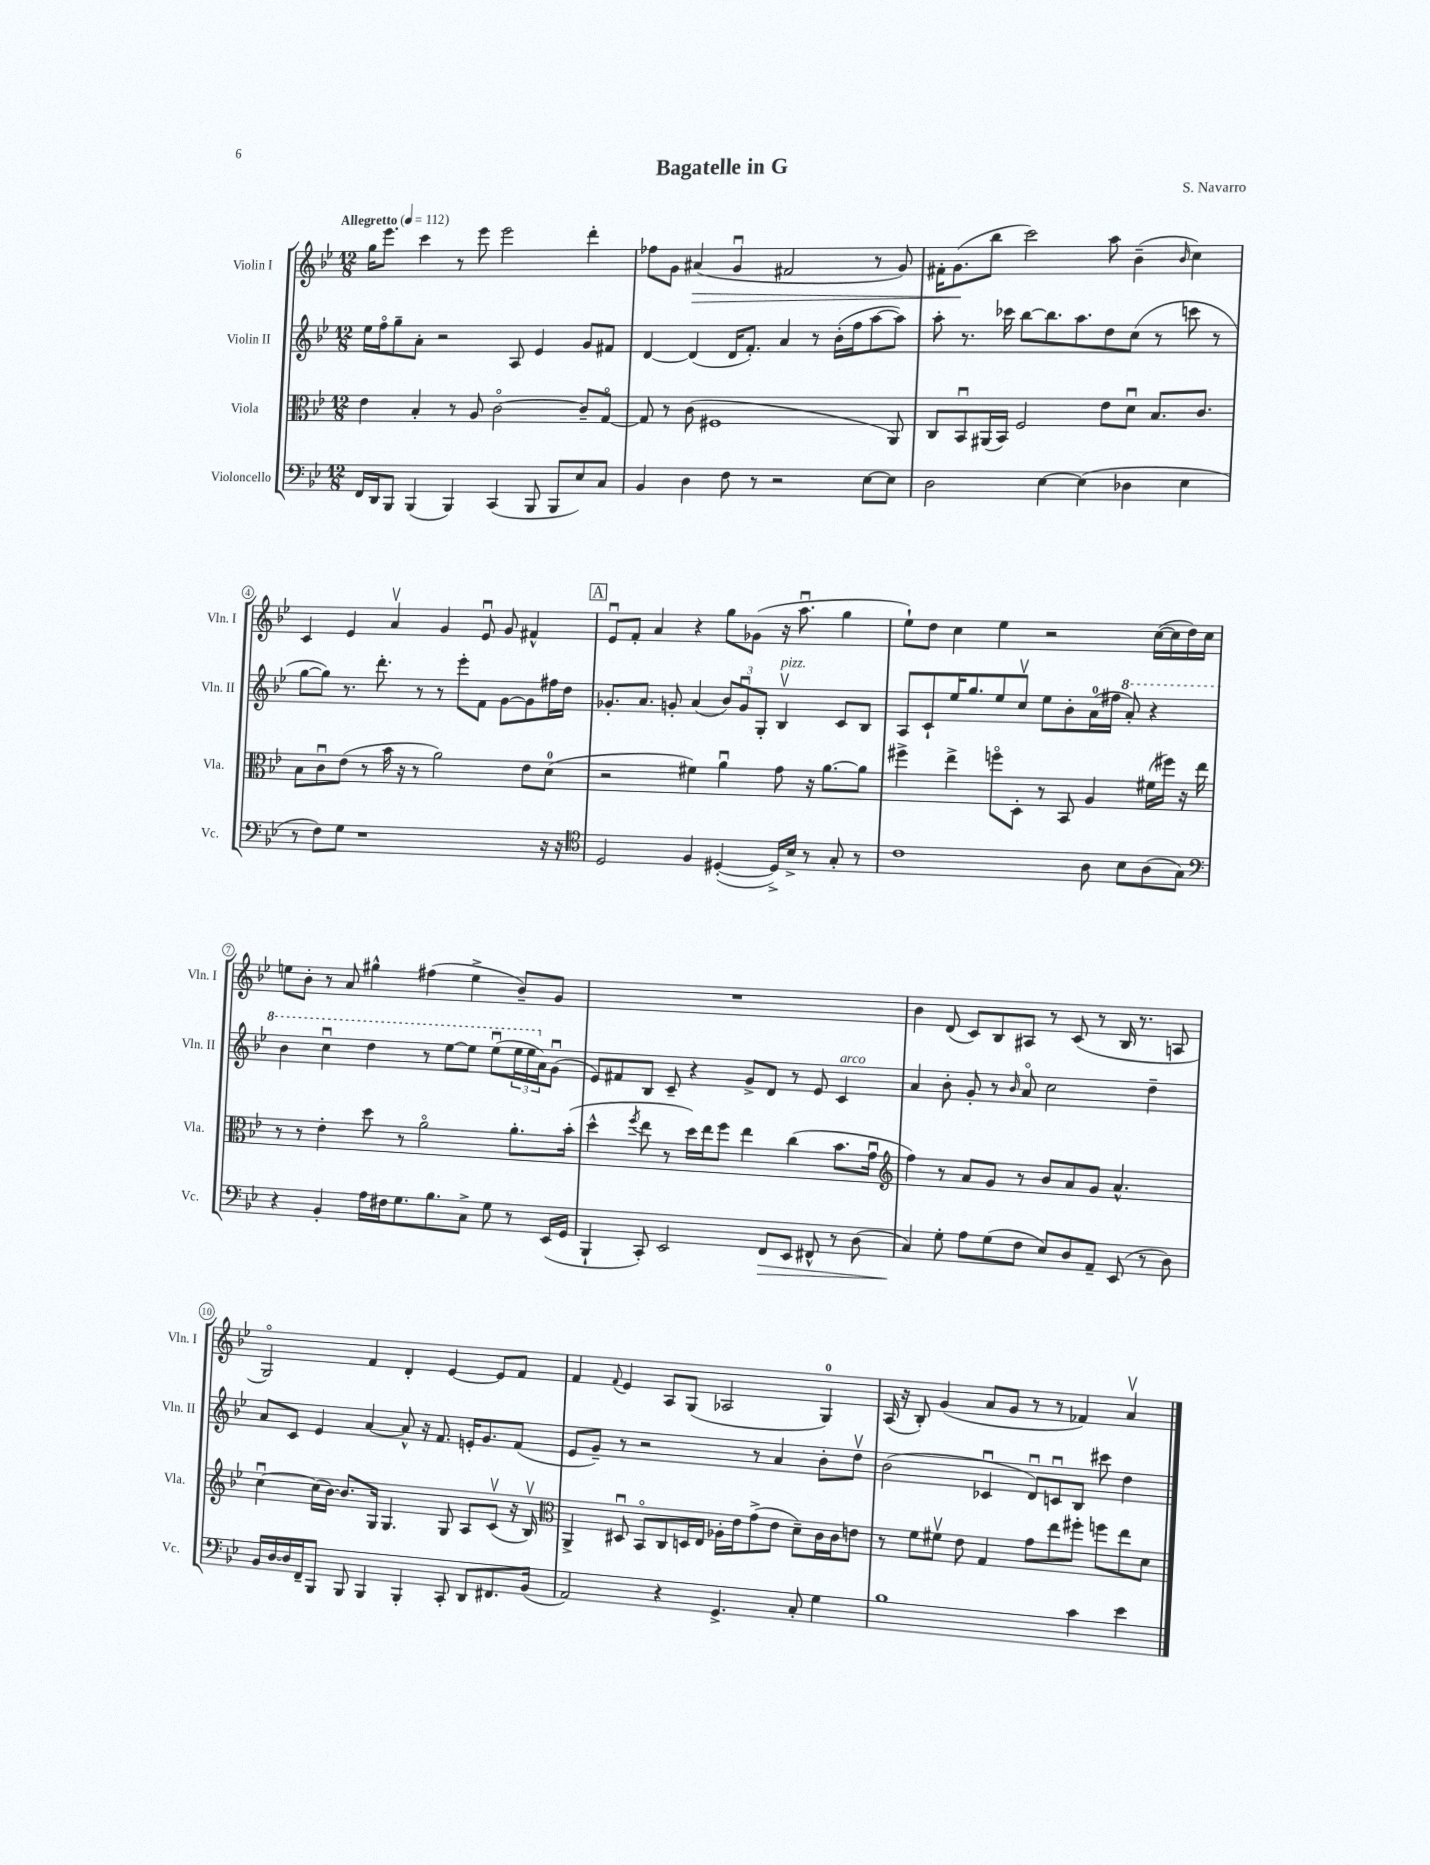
\header { title = "Bagatelle in G" composer = "S. Navarro" }
<<
\new StaffGroup <<
\new Staff = "s0" \with { instrumentName = "Violin I" shortInstrumentName = "Vln. I" } {
    \clef treble \key bes \major \numericTimeSignature \time 12/8 \tempo "Allegretto" 4 = 112
    g''16 ees'''8. c'''4 r8 ees'''8 ees'''2 d'''4-. |
    fes''8 g'8 ais'4\>( g'4\downbow fis'2 r8 g'8) |
    fis'16-. g'8.\!( bes''8 c'''2) a''8 bes'4--( \grace { bes'16 } c''4) |
    c'4 ees'4 a'4\upbow g'4 ees'8\downbow g'8 fis'4-^ |
    \mark \markup { \box "A" } ees'8\downbow f'8-. a'4 r4 g''8 ges'8( r16 a''8.\downbow g''4 |
    ees''8-!) d''8 c''4 ees''4 r2 c''16~( c''16 d''16) c''16 |
    e''8 bes'8-. r8 a'8 gis''4-^ fis''4( e''4-> bes'8--) g'8 |
    R1. |
    bes'4 d'8( c'8) bes8 ais8 r8 c'8( r8 bes16 r8. a8 |
    g2\flageolet) f'4 d'4-. ees'4~ ees'8 f'8 |
    f'4 \appoggiatura { f'8 } ees'4 a8 g8( aes2 g4-0) |
    a16( r16 bes8-.) g'4( a'8 g'8 r8 r8 fes'4) a'4\upbow \bar "|." |
}
\new Staff = "s1" \with { instrumentName = "Violin II" shortInstrumentName = "Vln. II" } {
    \clef treble \key bes \major \numericTimeSignature \time 12/8
    ees''16 f''16\flageolet g''8-- a'8-. r2 a8 ees'4 g'8 fis'8 |
    d'4~ d'4( d'16 f'8.-.) a'4 r8 bes'16-.( f''16 a''8~ a''8) |
    a''8-. r8. ces'''16 bes''8~ bes''8. a''8. d''8 c''8( r8 c'''8 r8 |
    g''8~ g''8) r8. d'''8.-. r8 r8 ees'''8-. f'8 g'8~ g'8 fis''16 d''16 |
    \mark \markup { \box "A" } ges'8.-. a'8. g'8-. a'4( \tuplet 3/2 { bes'8) g'8\downbow g8-. } bes4\upbow^\markup { \italic "pizz." } c'8 bes8 |
    a8 c'8-! ees''16 g''8. ees''8 c''8\upbow ees''8 bes'8-. a'16-0( fis''16 \ottava #1 a''8-.) r4 |
    bes''4 c'''4\downbow d'''4 r8 ees'''8~ ees'''8 ees'''8\downbow( \tuplet 3/2 { ees'''16 ees'''16 \ottava #0 a'16) } g'8\downbow( |
    ees'8) fis'8 bes8 c'8-- r4 g'8-> d'8 r8 ees'8 c'4^\markup { \italic "arco" } |
    a'4 bes'8-. g'8-. r8 \grace { bes'16 } a'8\flageolet c''2 d''4-- |
    a'8 c'8 ees'4 a'4~ a'8-^ r16 f'8. e'16-. g'8. f'8( |
    ees'8 g'8--) r8 r2 r8 a'4 bes'8-. d''8\upbow |
    bes'2( ces'4\downbow d'8\downbow) c'8\downbow bes8 cis'''8 d''4 \bar "|." |
}
\new Staff = "s2" \with { instrumentName = "Viola" shortInstrumentName = "Vla." } {
    \clef alto \key bes \major \numericTimeSignature \time 12/8
    ees'4 bes4-. r8 a8 c'2~\flageolet c'8-- g8~\flageolet |
    g8 r8 c'8( fis1 a,8) |
    c8 bes,8\downbow ais,16( bes,16) f2 ees'8 d'8\downbow bes8. c'8. |
    bes8 c'8\downbow ees'8( r8 bes'16 r16 r8 a'2) ees'8 d'8-0( |
    \mark \markup { \box "A" } r2 fis'4) a'4\downbow g'8 r16 a'8.~ a'8 |
    fis''4-> ees''4-> f''8\flageolet d8-. r8 bes,8 a4 fis'16( fis''16) r16 ees''16 |
    r8 r8 ees'4-. d''8 r8 a'2\flageolet a'8.-. bes'16-.( |
    d''4-^ \acciaccatura { f''8 } ees''8 r8 d''16) ees''16 f''8 ees''4 c''4( bes'8. g'16\downbow |
    \clef treble f''4) r8 a'8 g'8 r8 bes'8 a'8 g'8 a'4.-^ |
    c''4~\downbow c''16( bes'16~) bes'8. g16 g4. g8 a8 c'8\upbow( r16 bes16\upbow) |
    \clef alto a,4-> dis8\downbow bes,8\flageolet c8 d16 ees16 aes16-. ees'16 g'8->( ees'8 d'8--) c'16 c'16 e'8 |
    r8 f'8 fis'8\upbow ees'8 g4 g'8 ees''8 fis''8-. f''8 ees''8 d'8 \bar "|." |
}
\new Staff = "s3" \with { instrumentName = "Violoncello" shortInstrumentName = "Vc." } {
    \clef bass \key bes \major \numericTimeSignature \time 12/8
    f,16 d,16 bes,,8 bes,,4( bes,,4) c,4( bes,,8 bes,,8 ees8) c8 |
    bes,4 d4 f8 r8 r2 ees8~ ees8 |
    d2 ees4~ ees4( des4 ees4 |
    r8 f8) g8 r1 r16 r16 |
    \mark \markup { \box "A" } \clef tenor d2 f4 dis4~-.( dis16->) bes16-> r8 g8-. r8 |
    c'1 a8 bes8 a8( g8) |
    \clef bass r4 bes,4-. a16 fis16 g8. bes8. c8-> g8 r8 ees,16( g,16 |
    bes,,4-! c,8-.) ees,2 f,8\> ees,8 fis,8-^ r8 d8( |
    c4\!) g8-. a8 g8( f8 ees8) d8 a,8-- ees,8( r8 d8) |
    bes,16 d16~ d16 f,16-- bes,,8 bes,,8 bes,,4 bes,,4-. c,8-. d,8 fis,8. bes,16( |
    a,2) r4 g,4.-> c8-. g4 |
    bes1 c'4 ees'4 \bar "|." |
}
>>
>>
\layout { \context { \Score \override BarNumber.stencil = #(make-stencil-circler 0.1 0.3 ly:text-interface::print) } }
